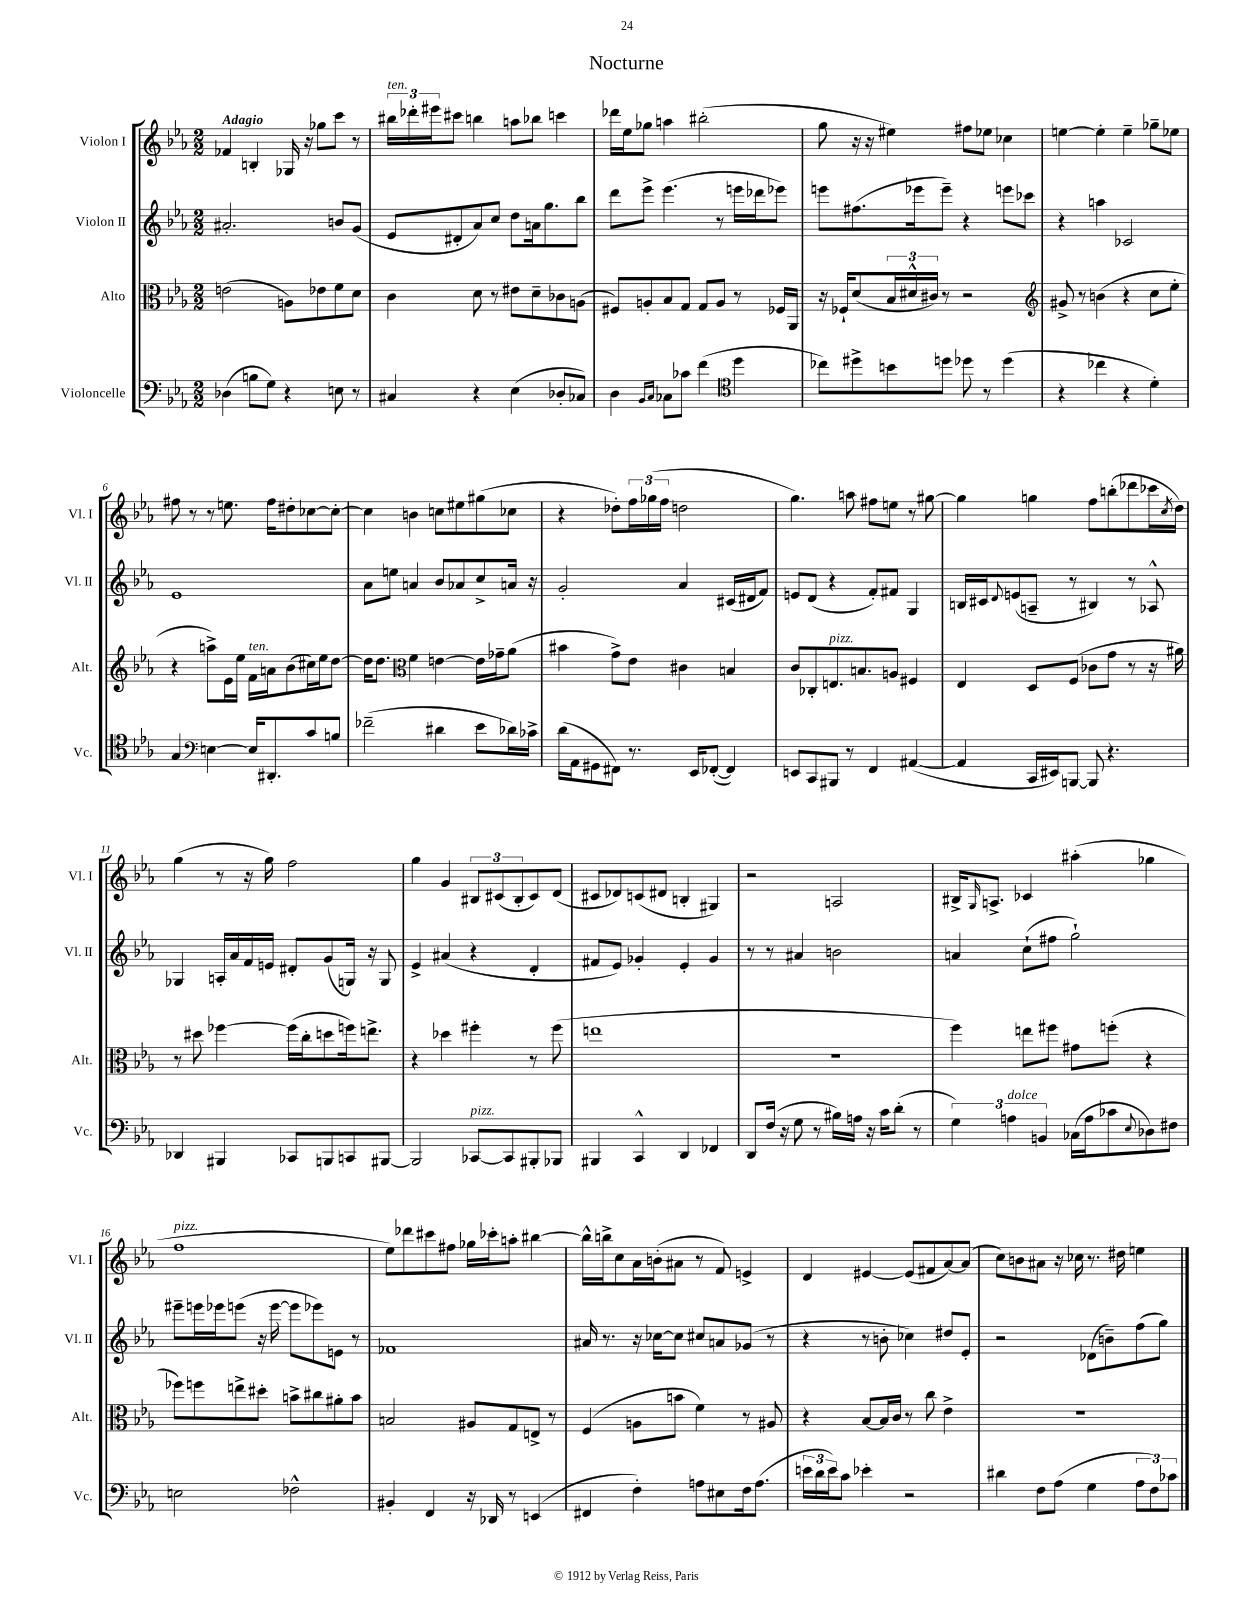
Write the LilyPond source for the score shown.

\header { title = "Nocturne" }
<<
\new StaffGroup <<
\new Staff = "s0" \with { instrumentName = "Violon I" shortInstrumentName = "Vl. I" } {
    \clef treble \key ees \major \numericTimeSignature \time 2/2 \tempo "Adagio"
    fes'4 b4-. ges16 r16 ges''8 c'''8 r8 |
    \tuplet 3/2 { bis''16^\markup { \italic "ten." } des'''16-. eis'''16 } cis'''8 b''4 a''8 bes''8 c'''4 |
    des'''16 ees''16 ges''8 a''4 bis''2-.( |
    g''8 r16 r16 eis''4) fis''8 ees''8 ces''4 |
    e''4~ e''4-. e''4-- ges''8-- ees''8 |
    fis''8 r8 r8 e''8. fis''16 dis''8-. ces''8~ ces''8~-. |
    ces''4 b'4 c''8 eis''8 gis''8( ces''8 |
    r4 des''8-.) \tuplet 3/2 { f''16 ges''16( f''16 } d''2 |
    g''4.) a''8 fis''8 e''8 r8 gis''8~ |
    gis''4 g''4 f''8 b''8-.( des'''8 ces'''16 \acciaccatura { c''8 } d''16) |
    g''4( r8 r16 g''16) f''2 |
    g''4 g'4 \tuplet 3/2 { bis8 cis'8( bis8-. } cis'8) d'8( |
    cis'8 des'8) c'8( dis'8 b4-. gis4) |
    r2 a2 |
    bis16-> \grace { g16 } a8.-> ces'4 ais''4-.( ges''4 |
    f''1^\markup { \italic "pizz." } |
    ees''8) des'''8 cis'''8 fis''8 ges''16 ces'''16-. a''8-. bis''4~ |
    bis''16-^ b''16-> c''8 aes'16 b'16-.( ais'8 r8 f'8) e'4-> |
    d'4 eis'4~ eis'8( fis'8 aes'8~) aes'8( |
    c''8) b'8 ais'8 r16 ces''16 r8. dis''16 e''4 \bar "|." |
}
\new Staff = "s1" \with { instrumentName = "Violon II" shortInstrumentName = "Vl. II" } {
    \clef treble \key ees \major \numericTimeSignature \time 2/2
    ais'2.-. b'8 g'8( |
    ees'8 dis'8-. aes'8) c''8 d''8 a'16 g''8. bes''8 |
    d'''8 ees'''8-> ees'''4.( r8 e'''16 des'''16 ees'''8) |
    e'''8 fis''8.( ees'''16 ees'''8--) r4 e'''8 ces'''8 |
    r4 a''4 ces'2 |
    ees'1 |
    aes'8 e''8 a'4 bes'8 aes'8 c''8-> a'16 r16 |
    g'2-. aes'4 cis'16( dis'16 f'8) |
    e'8 d'8( r4 f'8-.) fis'8 g4 |
    b16 cis'16 \appoggiatura { d'8 } e'8( a8-- r8 bis4) r8 aes8-^ |
    ges4 a16-. aes'16 f'16 e'16 dis'8-. g'8( g16) r16 g8 |
    ees'4-> ais'4( r4 d'4-. |
    fis'8 ees'8) ges'4-. ees'4-. ges'4 |
    r8 r8 ais'4 b'2 |
    a'4 c''8-!( fis''8 g''2-!) |
    eis'''8-- e'''16 ees'''16 e'''8( r16 e'''16~ e'''8 ees'''8) e'8 r8 |
    fes'1 |
    ais'16 r8. r16 ces''16~ ces''8 cis''8 a'8 ges'8( r8 |
    r4 r8 b'8-. ces''4) dis''8 ees'8-. |
    r2 des'8( b'8--) f''8( g''8) \bar "|." |
}
\new Staff = "s2" \with { instrumentName = "Alto" shortInstrumentName = "Alt." } {
    \clef alto \key ees \major \numericTimeSignature \time 2/2
    e'2( a8) ees'8 f'8 d'8 |
    c'4 d'8 r8 eis'8 d'8-- ces'8 a8( |
    fis8) a8-. bes8 g8 g8 a8 r8 fes16 aes,16 |
    r16 fes16-! d'8( \tuplet 3/2 { bes16 dis'16-^ cis'16) } r8 r2 |
    \clef treble gis'8-> r8 b'4( r4 c''8 ees''8-. |
    r4 a''8->) ees'16 ees''16 f'16^\markup { \italic "ten." } a'16 bes'8( cis''16) ees''16 d''8~ |
    d''16 d''8. \clef alto f'4 e'4~ e'16 ges'16-- aes'8( |
    bis'4 g'8->) ees'8 cis'4 b4 |
    c'8 ces8-. e8.^\markup { \italic "pizz." } b8. a8 fis4 |
    ees4 d8 f8( ces'8 g'8 r8 r16 ais'16) |
    r8 dis''8 fes''4~ fes''16( c''16-. d''8 f''16) e''8.-> |
    r4 des''4 fis''4-. r8 fis''8( |
    e''1 |
    R1 |
    f''4) e''8 fis''8 gis'8 f''8-.( r4 |
    fes''8) f''8 e''8-> dis''8-. b'8-> cis''8 ais'8-. b'8 |
    b2 ais8 g8 e8-> r8 |
    f4( a8 b'8 f'4) r8 ais8 |
    r4 bes8~ bes16 c'16 r8 c''8 ees'4-> |
    r1 \bar "|." |
}
\new Staff = "s3" \with { instrumentName = "Violoncelle" shortInstrumentName = "Vc." } {
    \clef bass \key ees \major \numericTimeSignature \time 2/2
    des4( b8 g8) r4 e8 r8 |
    cis4 r4 ees4( des8-. ces8) |
    d4 \grace { bes,16 c16 } ces8 ces'8 f'4( \clef tenor d''4 |
    ces''8) dis''8-> b'8 d''8 des''8 r8 des''4( |
    r4 ces''4 r4 d'4-.) |
    g4 \clef bass e4~ e16 dis,8.-. c'8 b8 |
    fes'2--( dis'4 ees'8 des'16) ces'16-> |
    d'16( aes,16 gis,8 fis,8) r8. ees,16 fes,8~-.( fes,4) |
    e,8 c,8 bis,,8 r8 f,4 ais,4~( |
    ais,4 c,16 eis,16) b,,8~ b,,8 r4. |
    des,4 bis,,4 ces,8 b,,8 c,8 bis,,8~ |
    bis,,2 ces,8~^\markup { \italic "pizz." } ces,8 bis,,8-. bes,,8 |
    bis,,4 c,4-^ d,4 fes,4 |
    d,8 f16( r16 g8 r8 bis16) a16 r16 c'16 d'8-.( r8 |
    \tuplet 3/2 { g4) a4^\markup { \italic "dolce" } b,4 } ces16( a16 ces'8 \appoggiatura { ees8 } des8) fis8 |
    e2 fes2-^ |
    bis,4-. f,4 r16 des,16 r8 e,4( |
    fis,4 f4-.) a8 eis8 f16 a8.( |
    \tuplet 3/2 { e'16 d'16 e'16) } c'8 ees'4-. r2 |
    dis'4 f8 aes8( g4 \tuplet 3/2 { aes8 f8) ces'8 } \bar "|." |
}
>>
>>
